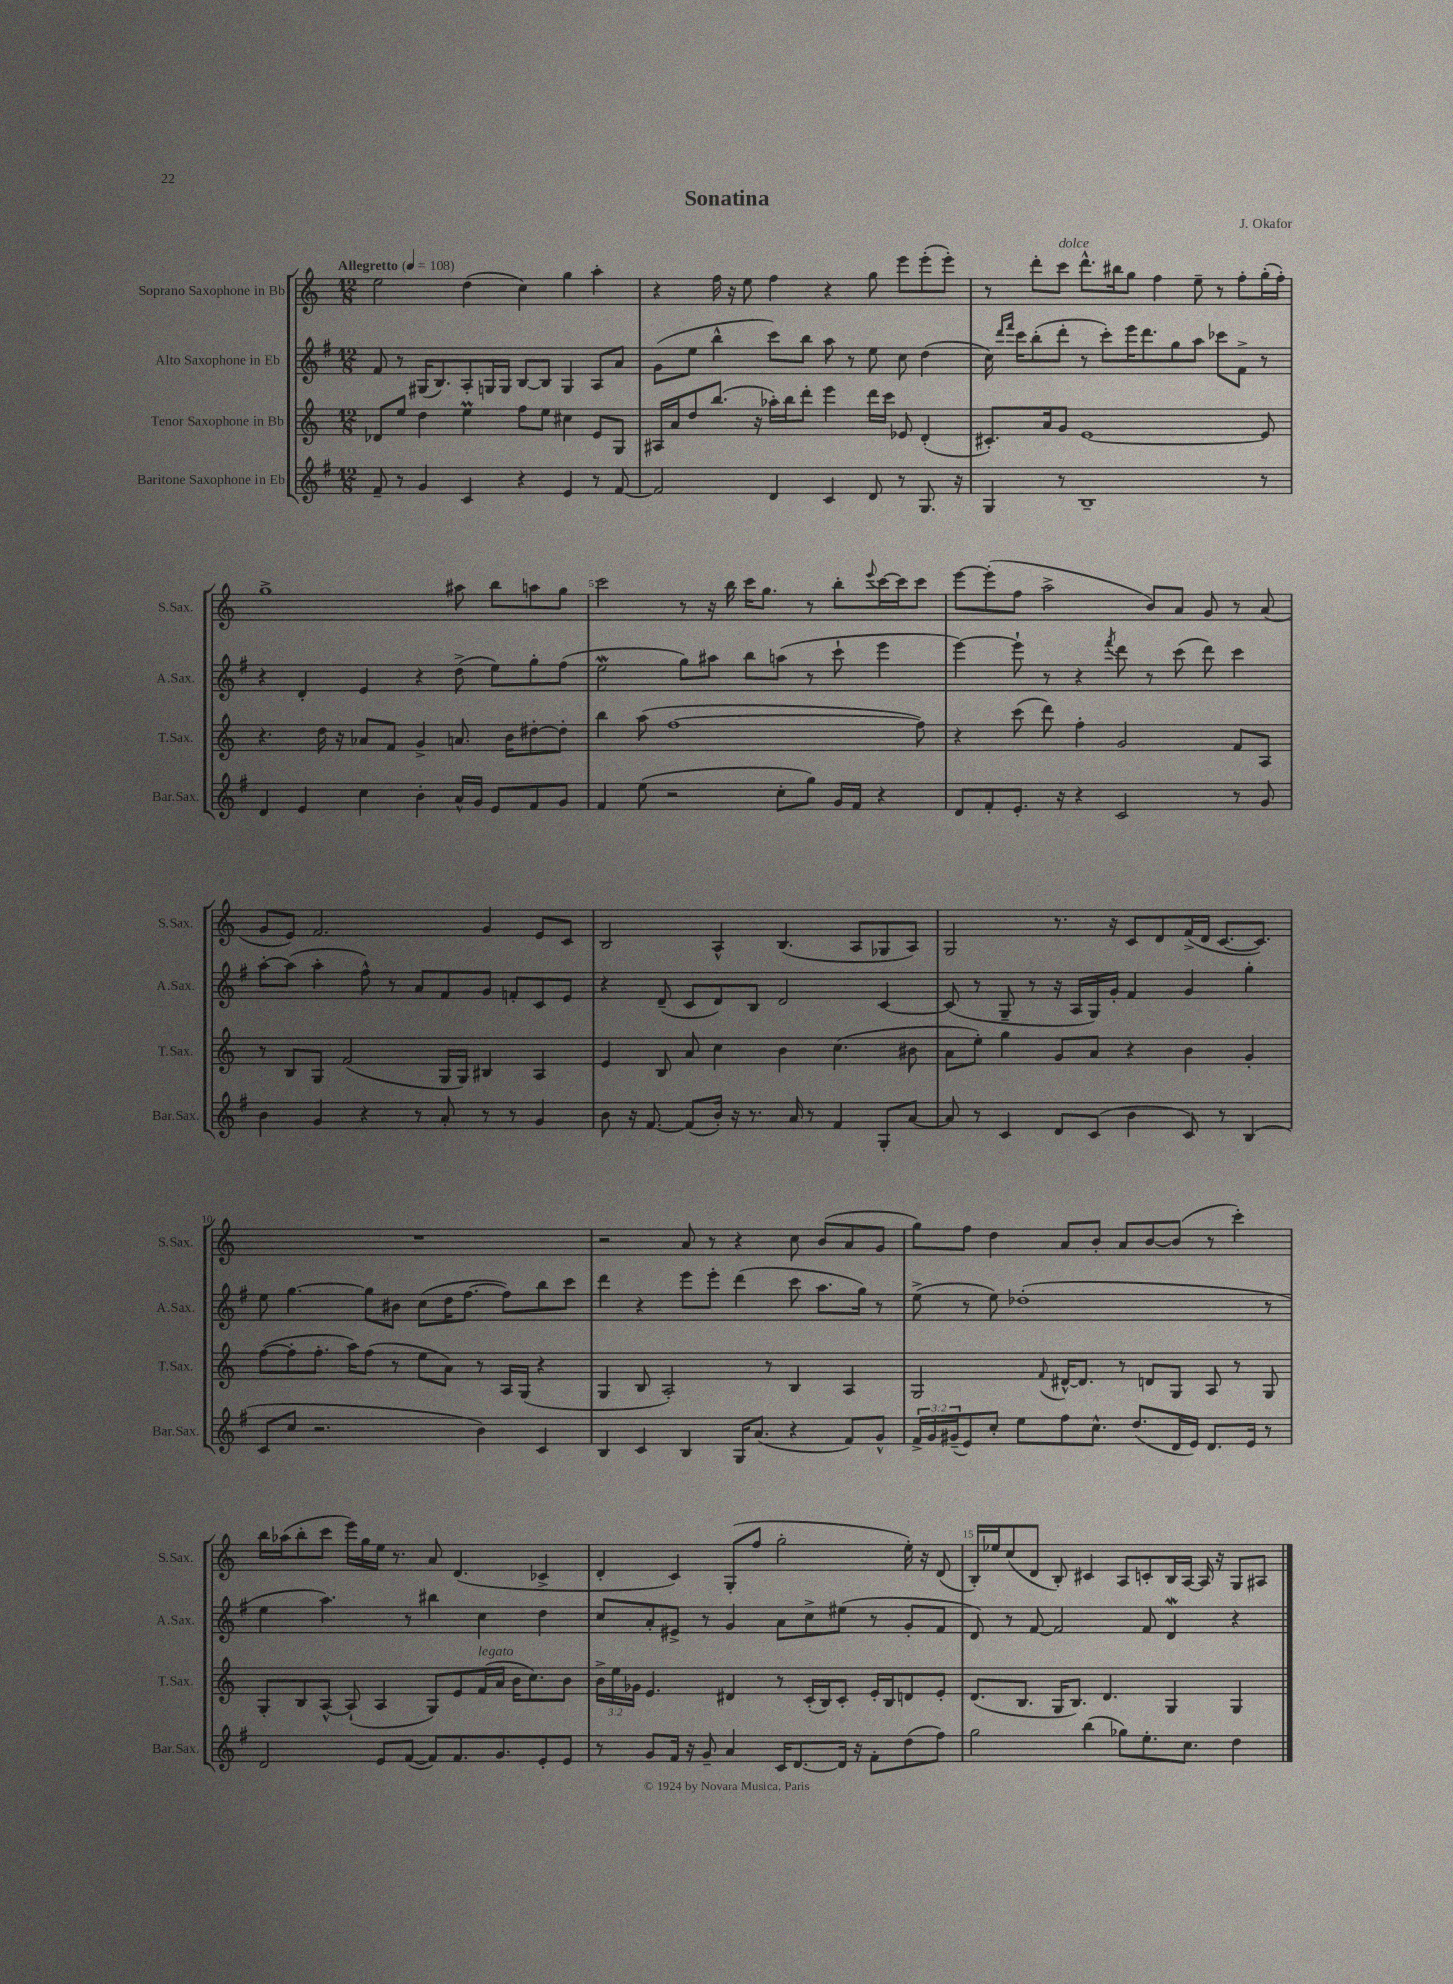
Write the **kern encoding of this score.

**kern	**kern	**kern	**kern
*staff4	*staff3	*staff2	*staff1
*clefG2	*clefG2	*clefG2	*clefG2
*k[f#]	*k[]	*k[f#]	*k[]
*M12/8	*M12/8	*M12/8	*M12/8
*MM108	*MM108	*MM108	*MM108
8f#~/	8d-/L	8f#/	2ee\
8r	8ee/J	8r	.
4g/	4dd\	(16G#/LK	.
.	.	8.B/)	.
4c/	4ee\	8A'/	(4dd\
.	.	16G/L	.
.	.	16G/JJ	.
4r	8ff\L	[8B/L	4cc\)
.	8ee\J	8B/]J	.
4e/	4cc#\	4G/	4gg\
8r	8e/L	8A/L	4aa'\
[8f#/	8G/J	8a/J	.
=	=	=	=
2f#/]	16A#/LL	(8g\L	4r
.	16a/J	.	.
.	8dd/	8ee\J	.
.	(8.bb/J	4bb^^\	16ff\
.	.	.	16r
.	.	.	8ee\
.	16r	.	.
4d/	16aa-'\LL)	8ccc\L)	4ff\
.	16bb\J	.	.
.	8ddd'\J	8bb\J	.
4c/	4eee\	8aa\	4r
.	.	8r	.
8d/	16ddd\LL	8ee\	8gg\
.	16ccc\JJ	.	.
8r	8e-/	8cc\	8eee\L
8.G/	(4d'/	(4dd\	(8eee'\
.	.	.	8eee'\J)
16r	.	.	.
=	=	=	=
4G/	8.c#'/L)	16cc\)	8r
.	.	16qqddd/LL	.
.	.	16qqfff#/JJ	.
.	.	16ccc\LK	.
.	.	(8bb'\	8ddd'\L
.	16a/k	.	.
8r	8g/J	8ddd'\J	8ccc\J
1B~	[1e	8r	8.ddd^^\L
.	.	8ccc'\L)	.
.	.	.	16bb#\k
.	.	16eee\K	8gg\J
.	.	8.ddd\	.
.	.	.	4ff\
.	.	8gg\	.
.	.	8aa\J	8ee~\
.	.	8ccc-\L	8r
.	.	8f#^\J	8ff'\L
8r	8e/]	8r	(16gg'\L
.	.	.	16ff'\JJ)
=	=	=	=
4d/	4.r	4r	1gg^
4e/	.	4d'/	.
.	16dd\	.	.
.	16r	.	.
4cc\	8a-/L	4e/	.
.	8f/J	.	.
4b'\	4g^/	4r	.
16a^^/LL	8.a/	(8dd^\	8aa#\
16g/JJ	.	.	.
8e/L	.	8ee\L)	8bb\L
.	16b\LK	.	.
8f#/	[8dd#'\	8gg'\	8aa\
8g/J	8dd#'\]J	(8ff#\J	8gg\J
=	=	=	=
4f#/	4bb\	2ee\	2ccc\
(8ee\	(8aa\	.	.
2r	[1ff	.	.
.	.	8gg\L)	8r
.	.	8aa#\J	16r
.	.	.	16bb\
.	.	8bb\L	16ccc\LK
.	.	.	8.gg\J
8cc'\L	.	(8aa\J	.
8gg\J)	.	8r	8r
16g/LL	.	8ccc`\	8bb'\L
16f#/JJ	.	.	.
.	.	.	8qqeee/
4r	.	4eee\	[16ccc\L
.	.	.	16ccc\]J
.	8ff\])	.	8ccc\J
=	=	=	=
8d/L	4r	[4eee\)	[8eee\L
8f#'/	.	.	(8eee'\]
8.e'/J	(8ccc\	8eee`\]	8ff\J
.	8ddd\)	8r	2aa^\
16r	.	.	.
4r	4ff'\	4r	.
.	.	8qfff#/	.
2c/	2g/	8ddd\	.
.	.	8r	8b/L)
.	.	(8ccc\	8a/J
.	.	8ddd\)	8g/
8r	8f/L	4ccc\	8r
8g/	8A/J	.	(8a/
=	=	=	=
4b\	8r	[8aa'\L	8g/L
.	8B/L	(8aa\]J	8e/J)
4g/	8G/J	4aa'\	2.f/
.	(2f/	.	.
4r	.	8ff#^^\)	.
.	.	8r	.
8r	.	8a/L	.
8a'/	16G/LL	8f#/	.
.	16G/JJ)	.	.
8r	4B#/	8g/J	4g/
8r	.	8f'/L	.
4g/	4A/	8c/	8e/L
.	.	8e/J	8c/J
=	=	=	=
8b\	4e/	4r	2B/
16r	.	.	.
[8.f#/	.	.	.
.	8B/	(8d~/	.
(8f#/]L	8a/	8c/L	.
16b'/Jk)	4cc\	8d/)	4A^^/
16r	.	.	.
8.r	.	8B/J	.
.	4b\	2d/	(4.B/
16a/	.	.	.
8r	.	.	.
4f#/	(4.cc\	.	.
.	.	.	8A/L
8G'/L	.	[4c/	8G-/
[8a/J	8b#\	.	8A/J)
=	=	=	=
8a/]	8a\L	(8c/]	2G/
8r	8ee'\J)	8r	.
4c/	4gg\	8G~/	.
.	.	8r	.
8d/L	8g/L	16r	8.r
.	.	16A/LL	.
(8c/J	8a/J	16G/)	.
.	.	16g'/JJ	16r
4b\	4r	4f#/	8c/L
.	.	.	8d/
8c/)	4b\	4g/	(16f^/L
.	.	.	16d/JJ
8r	.	.	[8.c/L
(4B/	4g'/	4gg'\	.
.	.	.	8.c/]J)
=	=	=	=
8c/L	([8ff\L	8ee\	1.r
8cc/J	8ff'\]	[4.gg\	.
2.r	8.ff'\J	.	.
.	16aa\LK)	.	.
.	(8ff\J	8gg\]L	.
.	8r	8b#\J	.
.	8ee\L	(8cc\L	.
.	8a\J)	16dd\K	.
.	.	[8.ff#\J	.
4b\)	8r	.	.
.	16A/LL	8ff#\]L)	.
.	(16G/JJ	.	.
4c/	4r	8bb\	.
.	.	8ccc\J	.
=	=	=	=
4B/	4G/	4ddd\	2r
4c/	8B/	4r	.
.	2A'/)	.	.
4B/	.	8eee\L	8a/
.	.	8eee'\J	8r
16G/LK	.	(4ddd\	4r
(8.a/J	.	.	.
.	8r	.	.
4r	4B/	8ccc\	8cc\
.	.	8.aa\L	(8b/L
8f#/L)	4A/	.	8a/
.	.	16gg\Jk)	.
8g^^/J	.	8r	8g/J
=	=	=	=
24f#^/LL	2G/	(8ee^\	8gg\L)
24g/	.	.	.
(24g#~/J	.	.	.
8e/)	.	8r	8ff\J
8cc'/J	.	8ee\)	4dd\
8ee\L	.	(1dd-'	.
.	8qqf/	.	.
8ff#\	[16d#^^/LK	.	8a/L
.	8.d#/]J	.	.
8.cc^^\J	.	.	8b'/J
.	8r	.	8a/L
(8.dd/L	.	.	.
.	8d/L	.	[8b/
16d/L	8G/J	.	(8b/]J
16e/JJ)	.	.	.
8.d/L	8A/	.	8r
.	8r	.	4ccc'\)
16e/Jk	.	.	.
8r	8G/	8r	.
=	=	=	=
2d/	8G'/L	4ee\	16bb\LL
.	.	.	(16aa-\J
.	8B/	.	8bb'\
.	[8A^^/J	4.aa\)	8ccc\J
.	(8A`/]	.	16eee\LL)
.	.	.	16gg\
8e/L	4A/	.	16ee\JJ
.	.	.	8.r
([8f#/J	.	8r	.
8f#/]L)	8G/L)	4bb#\	8a/
8.f#/	8e/	.	(4.d/
.	(16f/L	4cc\	.
8.g/	16a/JJ	.	.
.	16b\LK	.	.
.	8.cc\)	.	.
8e'/	.	4dd\	4c-^/
8e/J	8b\J	.	.
=	=	=	=
8r	24b^\LL	8cc/L	4d'/
.	24ee\	.	.
.	24g-\JJ	.	.
8g/L	4.e/	8a'/	.
16f#/Jk	.	8e#^/J	4c/)
16r	.	.	.
8g~/	.	8r	.
4a/	4d#/	4g/	(8G'/L
.	.	.	8ff/J
16c/LK	8r	8a\L	2gg'\
[8.d/	.	.	.
.	(16c'/LL	8cc^\	.
.	16B/J)	.	.
16d/]Jk	8c'/J	(8ee#\J	.
16r	.	.	.
8f#'\L	16e'/LL	8r	.
.	16B/J	.	.
(8dd\	8d/	8g'/L	16ee'\)
.	.	.	16r
8ff#\J)	8e'/J	8f#/J	(8d/
=	=	=	=
2gg\	(8.d/L	8d/)	16B'/LL)
.	.	.	16ee-/J
.	.	8r	(8cc/
.	8.B/J	.	.
.	.	[8f#/	8d/J
.	16G/LK	2f#/]	8B'/)
.	8.B/J)	.	.
(4bb\	.	.	4c#/
.	4.d/	.	.
8gg-\L)	.	.	8A/L
8.ee'\	.	8f#/	8c'/
.	4G/	4d/	16B/L
8.cc\J	.	.	[16A/JJ
.	.	.	16A/]
.	.	.	16r
4dd\	4G/	4r	8G/L
.	.	.	8A#/J
==	==	==	==
*-	*-	*-	*-
